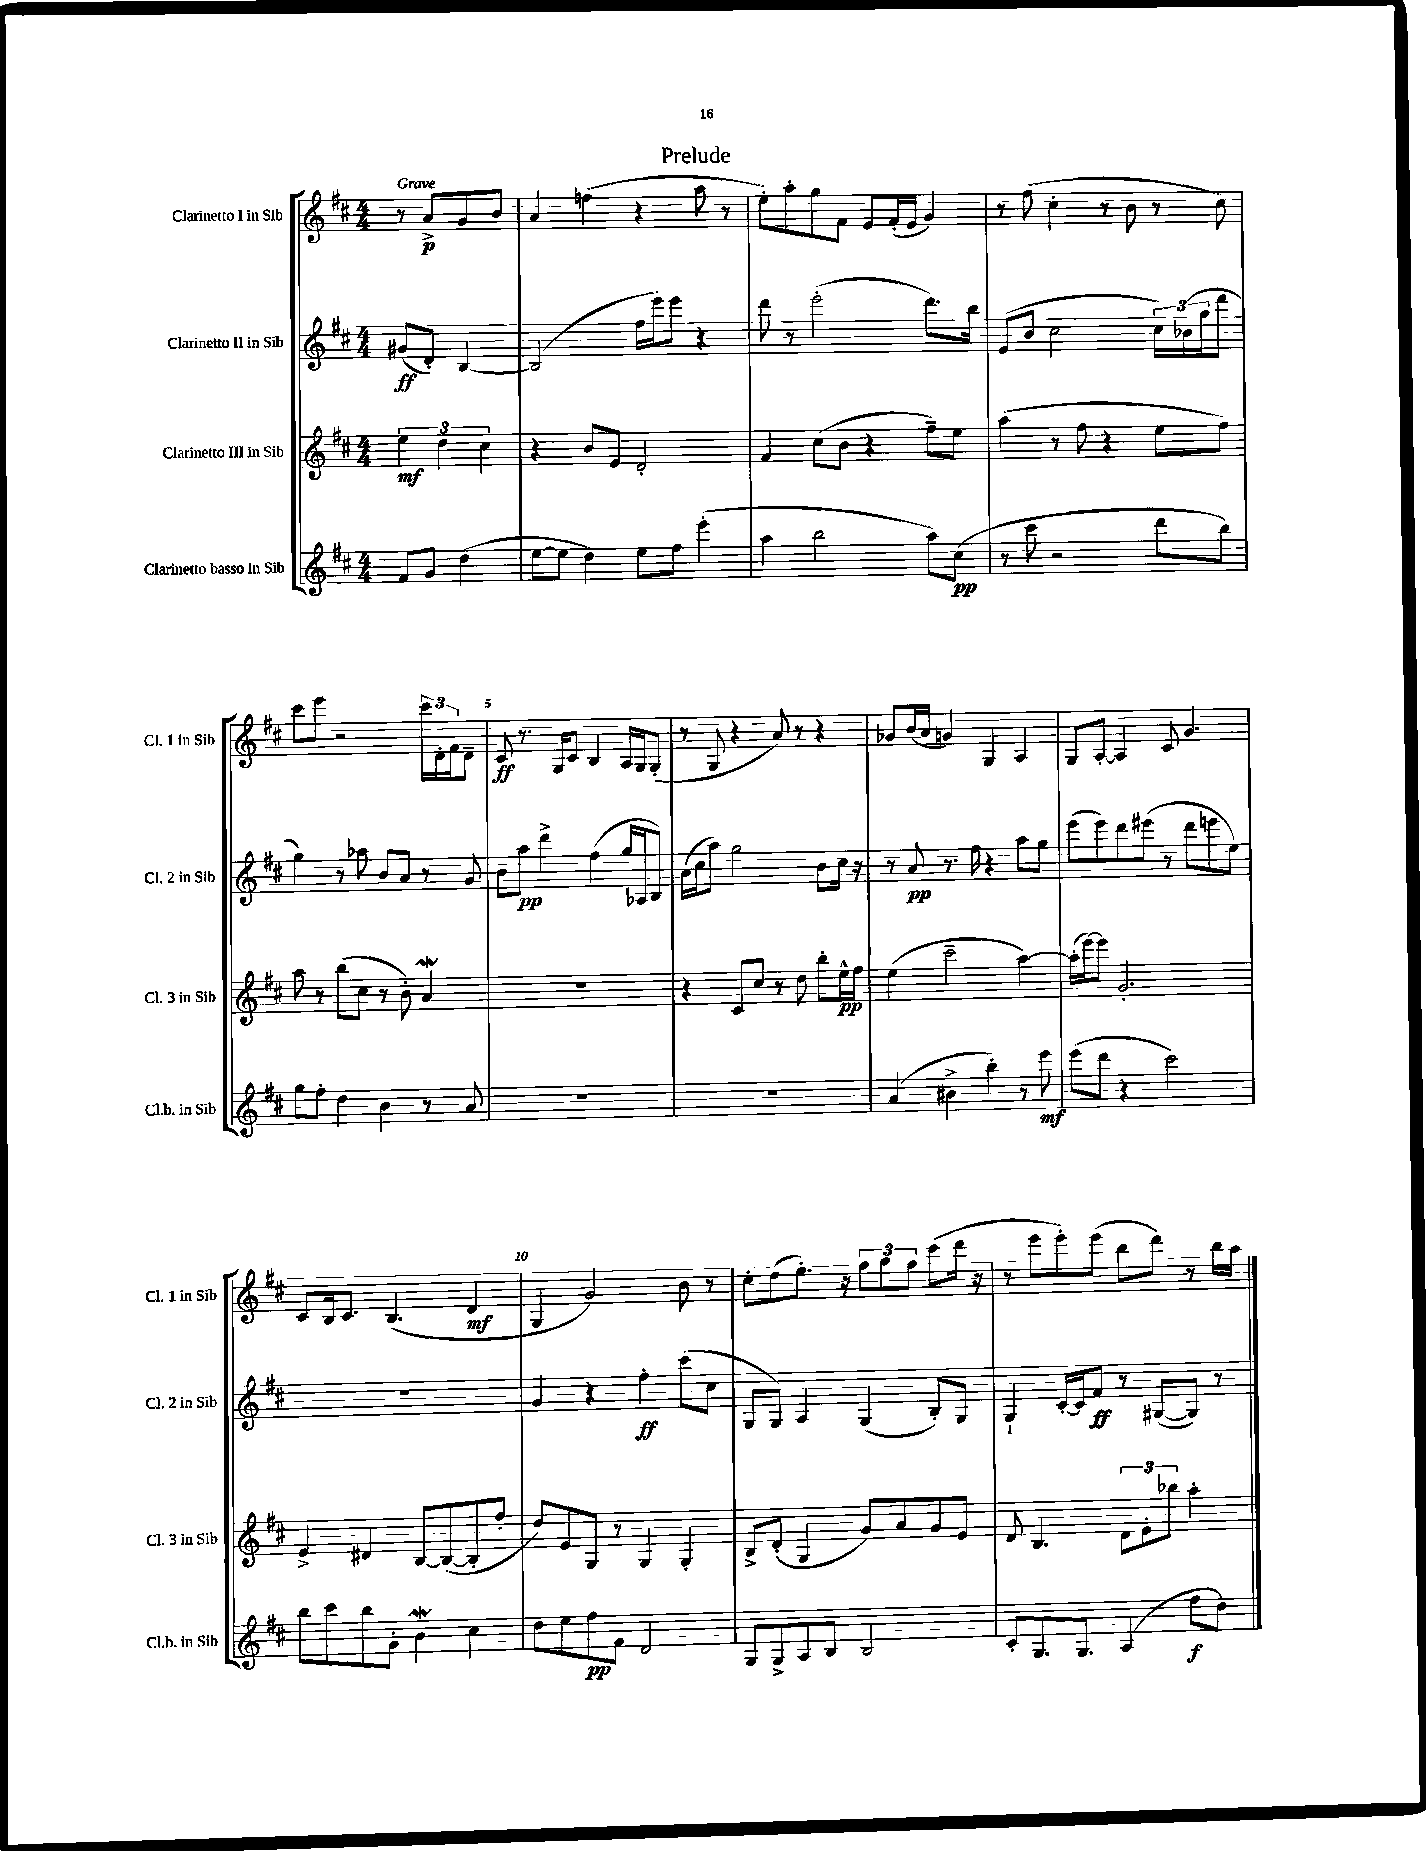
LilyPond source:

\header { title = "Prelude" }
<<
\new StaffGroup <<
\new Staff = "s0" \with { instrumentName = "Clarinetto I in Sib" shortInstrumentName = "Cl. 1 in Sib" } {
    \clef treble \key d \major \numericTimeSignature \time 4/4 \partial 2 \tempo "Grave"
    r8 a'8->\p g'8 b'8 |
    a'4 f''4( r4 a''8 r8 |
    e''8-.) a''8-. g''8 fis'8 e'8 fis'16-.( e'16 g'4) |
    r8 fis''8( cis''4-. r8 b'8 r8 cis''8) |
    cis'''8 e'''8 r2 \tuplet 3/2 { cis'''16 d'16-. fis'16 } d'8-- |
    cis'8\ff r8. g16 cis'8 b4 a16 g16 g8-.( |
    r8 g8 r4 a'8) r8 r4 |
    ges'8 b'16( a'16 g'4) g4 a4 |
    g8 a8~-. a4 cis'8 g'4. |
    cis'8 b16 cis'8. b4.( d'4\mf |
    g4 g'2) b'8 r8 |
    cis''8-. d''8( e''8.-.) r16 \tuplet 3/2 { fis''8 g''8 fis''8 } cis'''8( d'''16 r16 |
    r8 e'''8 e'''8-.) e'''8( b''8 d'''8) r8 b''16 a''16 \bar "|." |
}
\new Staff = "s1" \with { instrumentName = "Clarinetto II in Sib" shortInstrumentName = "Cl. 2 in Sib" } {
    \clef treble \key d \major \numericTimeSignature \time 4/4 \partial 2
    gis'8\ff( d'8-.) b4~ |
    b2( fis''16 e'''16) e'''8 r4 |
    d'''8 r8 e'''2-.( d'''8.) b''16 |
    e'8( b'8 cis''2 \tuplet 3/2 { cis''16) bes'16( g''16 } d'''8 |
    g''4) r8 aes''8 b'8 a'8 r8 g'8 |
    b'8 a''8\pp d'''4-> fis''4( g''16 aes16 b8) |
    a'16( cis''16 a''8) g''2 b'8 cis''16 r16 |
    r8 a'8\pp r8. fis''16 r4 a''8 g''8 |
    e'''8( e'''8) d'''8 eis'''8( r8 d'''8 e'''8 e''8) |
    R1 |
    g'4 r4 fis''4-.\ff cis'''8( cis''8 |
    g8 g8) a4 g4( b8-.) g8 |
    g4-! cis'16~-. cis'16 fis'8\ff r8 gis8~( gis8) r8 \bar "|." |
}
\new Staff = "s2" \with { instrumentName = "Clarinetto III in Sib" shortInstrumentName = "Cl. 3 in Sib" } {
    \clef treble \key d \major \numericTimeSignature \time 4/4 \partial 2
    \tuplet 3/2 { e''4\mf d''4 cis''4 } |
    r4 b'8 e'8 d'2-. |
    fis'4 cis''8( b'8 r4 fis''8--) e''8 |
    a''4( r8 fis''8 r4 e''8 fis''8) |
    a''8 r8 b''8( cis''8 r8 b'8-.) a'4\mordent |
    R1 |
    r4 cis'8 cis''8 r8 d''8 b''8-. e''16-^\pp fis''16 |
    e''4( cis'''2-- a''4~) |
    a''16-.( e'''16~) e'''8 g'2.-. |
    e'4-> dis'4 b8~ b8~( b8-. fis''8-. |
    d''8) e'8 g8 r8 g4 g4-. |
    b8-> d'8-.( g4 g'8) a'8 g'8 e'8 |
    d'8 b4. \tuplet 3/2 { d'8 e'8-. bes''8 } a''4-. \bar "|." |
}
\new Staff = "s3" \with { instrumentName = "Clarinetto basso in Sib" shortInstrumentName = "Cl.b. in Sib" } {
    \clef treble \key d \major \numericTimeSignature \time 4/4 \partial 2
    fis'8 g'8 d''4( |
    e''8~ e''8 d''4) e''8 fis''8 e'''4-.( |
    a''4 b''2 a''8) cis''8\pp( |
    r8 cis'''8 r2 d'''8 b''8) |
    g''8 fis''8-. d''4 b'4 r8 a'8 |
    R1 |
    R1 |
    a'4( bis'4-> b''4-.) r8 e'''8\mf |
    e'''8( d'''8 r4 cis'''2) |
    b''8 cis'''8 b''8 g'8-. b'4\mordent cis''4 |
    d''8 e''8 fis''8\pp fis'8 d'2 |
    g8 g8-> a8 b8 b2 |
    cis'8-. g8. g8. a4( fis''8\f d''8) \bar "|." |
}
>>
>>
\layout { \context { \Score \override BarNumber.break-visibility = ##(#f #t #t) barNumberVisibility = #(every-nth-bar-number-visible 5) } }
